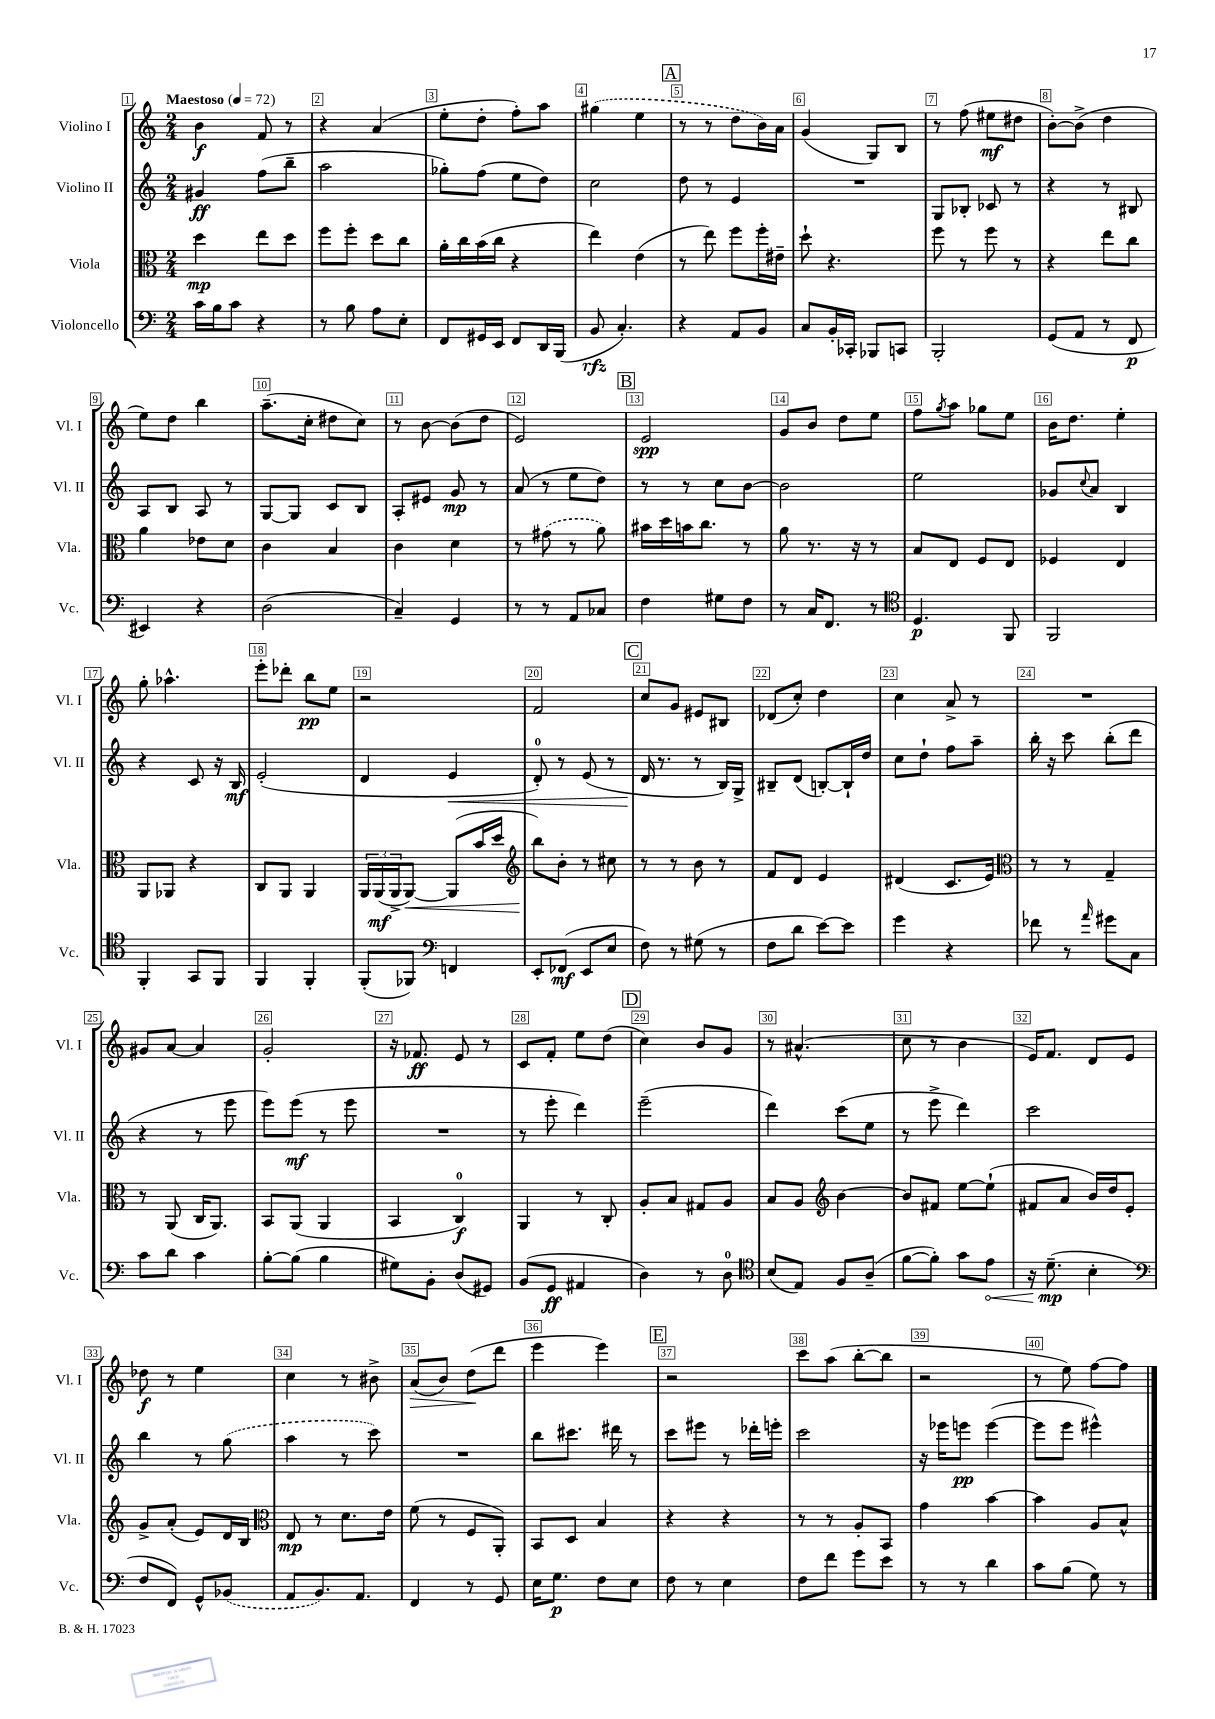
<<
\new StaffGroup <<
\new Staff = "s0" \with { instrumentName = "Violino I" shortInstrumentName = "Vl. I" } {
    \clef treble \key c \major \numericTimeSignature \time 2/4 \tempo "Maestoso" 4 = 72
    b'4\f f'8 r8 |
    r4 a'4( |
    e''8-. d''8-. f''8-.) a''8 |
    \once \slurDashed gis''4( e''4 |
    \mark \markup { \box "A" } r8 r8 d''8 b'16) a'16 |
    g'4( g8) b8 |
    r8 f''8( eis''8\mf dis''8 |
    b'8~-.) b'8->( d''4 |
    e''8) d''8 b''4 |
    a''8.--( c''16-. dis''8 c''8) |
    r8 b'8~ b'8( d''8 |
    e'2) |
    \mark \markup { \box "B" } e'2\spp |
    g'8 b'8 d''8 e''8 |
    f''8 \acciaccatura { g''8 } a''8 ges''8 e''8 |
    b'16 d''8. e''4-. |
    g''8-. aes''4.-^ |
    e'''8-. des'''8-. b''8\pp e''8 |
    r2 |
    f'2 |
    \mark \markup { \box "C" } c''8 g'8 eis'8 bis8 |
    des'8( c''8-.) d''4 |
    c''4 a'8-> r8 |
    R2 |
    gis'8 a'8~ a'4 |
    g'2-. |
    r16 fes'8.\ff e'8 r8 |
    c'8 f'8-. e''8 d''8( |
    \mark \markup { \box "D" } c''4) b'8 g'8 |
    r8 ais'4.-^( |
    c''8 r8 b'4 |
    e'16) f'8. d'8 e'8 |
    des''8\f r8 e''4 |
    c''4 r8 bis'8-> |
    a'8\>( b'8) d''8\!( d'''8 |
    e'''4 e'''4) |
    \mark \markup { \box "E" } r2 |
    c'''8 a''8( b''8~-. b''8 |
    r2 |
    r8 e''8) f''8~ f''8 \bar "|." |
}
\new Staff = "s1" \with { instrumentName = "Violino II" shortInstrumentName = "Vl. II" } {
    \clef treble \key c \major \numericTimeSignature \time 2/4
    gis'4\ff f''8( b''8-- |
    a''2 |
    ges''8-.) f''8( e''8 d''8) |
    c''2 |
    \mark \markup { \box "A" } d''8 r8 e'4 |
    R2 |
    g8 bes8-. ces'8 r8 |
    r4 r8 bis8 |
    a8 b8 a8 r8 |
    g8~ g8 c'8 b8 |
    a8-. eis'8 g'8\mp r8 |
    a'8( r8 e''8 d''8) |
    \mark \markup { \box "B" } r8 r8 c''8 b'8~ |
    b'2 |
    e''2 |
    ges'8 \appoggiatura { c''8 } a'8 b4 |
    r4 c'8 r16 b16\mf |
    e'2-.( |
    d'4 e'4\< |
    d'8-0-.) r8 e'8( r8 |
    \mark \markup { \box "C" } d'16\! r8. r8 b16) g16-> |
    bis8-- d'8( b8~-.) b16-! d''16 |
    c''8 d''8-! f''8 a''8-- |
    b''16-. r16 c'''8 b''8-.( d'''8 |
    r4 r8 e'''8 |
    e'''8) e'''8\mf( r8 e'''8 |
    R2 |
    r8 e'''8-. d'''4) |
    \mark \markup { \box "D" } e'''2--( |
    d'''4) c'''8( e''8 |
    r8 e'''8-> d'''4) |
    c'''2 |
    b''4 r8 \once \slurDashed g''8( |
    a''4 r8 c'''8) |
    R2 |
    b''8 cis'''8. dis'''16 r8 |
    \mark \markup { \box "E" } c'''8 eis'''8 r8 des'''16-. e'''16-. |
    c'''2 |
    r16 ees'''16 e'''8\pp e'''4~( |
    e'''8 e'''8 eis'''4-^) \bar "|." |
}
\new Staff = "s2" \with { instrumentName = "Viola" shortInstrumentName = "Vla." } {
    \clef alto \key c \major \numericTimeSignature \time 2/4
    d''4\mp e''8 d''8 |
    f''8 f''8-. d''8 c''8 |
    a'16-. c''16 b'16( c''16 r4 |
    e''4) e'4( |
    \mark \markup { \box "A" } r8 e''8) f''8 f''16-. eis'16-- |
    d''8-! r4. |
    f''8 r8 f''8 r8 |
    r4 e''8 c''8 |
    a'4 ees'8 d'8 |
    c'4 b4 |
    c'4 d'4 |
    r8 \once \slurDashed gis'8( r8 a'8) |
    \mark \markup { \box "B" } bis'16 d''16 b'16 c''8. r8 |
    a'8 r8. r16 r8 |
    b8 e8 f8 e8 |
    fes4 e4 |
    a,8 aes,8 r4 |
    c8 a,8 a,4 |
    \tuplet 3/2 { a,16 a,16\mf( a,16-> } a,8~\<) a,8( b'16 d''16 |
    \clef treble b''8\!) b'8-. r8 cis''8 |
    \mark \markup { \box "C" } r8 r8 b'8 r8 |
    f'8 d'8 e'4 |
    dis'4( c'8. e'16) |
    \clef alto r8 r8 g4-- |
    r8 a,8( c16 a,8.) |
    b,8 a,8( a,4 |
    b,4 c4-0\f) |
    a,4 r8 c8-. |
    \mark \markup { \box "D" } a8-. b8 gis8 a8 |
    b8 a8 \clef treble b'4~ |
    b'8 fis'8 e''8~ e''8-!( |
    fis'8 a'8 b'16) d''16 e'8-. |
    g'8-> a'8-.( e'8) d'16 b16 |
    \clef alto e8\mp r8 d'8. e'16 |
    f'8( r8 f8 a,8-.) |
    b,8 d8 b4 |
    \mark \markup { \box "E" } r4 r4 |
    r8 r8 a8-. b,8 |
    g'4 b'4~ |
    b'4 a8 b8-^ \bar "|." |
}
\new Staff = "s3" \with { instrumentName = "Violoncello" shortInstrumentName = "Vc." } {
    \clef bass \key c \major \numericTimeSignature \time 2/4
    c'16 b16 c'8 r4 |
    r8 b8 a8 e8-. |
    f,8 gis,16 e,16 f,8 d,16 b,,16( |
    b,8\rfz c4.-.) |
    \mark \markup { \box "A" } r4 a,8 b,8 |
    c8 b,16-. ces,16-. bes,,8 c,8 |
    b,,2-. |
    g,8( a,8 r8 f,8\p |
    eis,4) r4 |
    d2( |
    c4--) g,4 |
    r8 r8 a,8 ces8 |
    \mark \markup { \box "B" } f4 gis8 f8 |
    r8 c16 f,8. r8 |
    \clef tenor d4.\p f,8 |
    f,2 |
    f,4-. g,8 f,8 |
    f,4 f,4-. |
    f,8-.( fes,8) \clef bass f,4 |
    e,8-. fes,8\mf( e,8 e8 |
    \mark \markup { \box "C" } f8) r8 gis8( r8 |
    f8 d'8 e'8~) e'8 |
    g'4 r4 |
    fes'8 r8 \grace { a'16 } gis'8 c8 |
    c'8 d'8 c'4 |
    b8~-. b8( b4 |
    gis8) b,8-. d8( gis,8) |
    b,8( g,8\ff ais,4 |
    \mark \markup { \box "D" } d4) r8 d8-0 |
    \clef tenor b8( e8) f8 a8--( |
    f'8~ f'8-.) g'8 \once \override Hairpin.circled-tip = ##t e'8\< |
    r16 d'8.--\mp\!( b4-. |
    \clef bass f8 f,8) g,8-^ \once \slurDashed bes,8( |
    a,8 b,8.) a,8. |
    f,4 r8 g,8 |
    e16 g8.\p f8 e8 |
    \mark \markup { \box "E" } f8 r8 e4 |
    f8 f'8 g'8 e'8 |
    r8 r8 d'4 |
    c'8 b8( g8) r8 \bar "|." |
}
>>
>>
\layout { \context { \Score \override BarNumber.break-visibility = ##(#f #t #t) barNumberVisibility = #all-bar-numbers-visible \override BarNumber.stencil = #(make-stencil-boxer 0.1 0.3 ly:text-interface::print) } }
